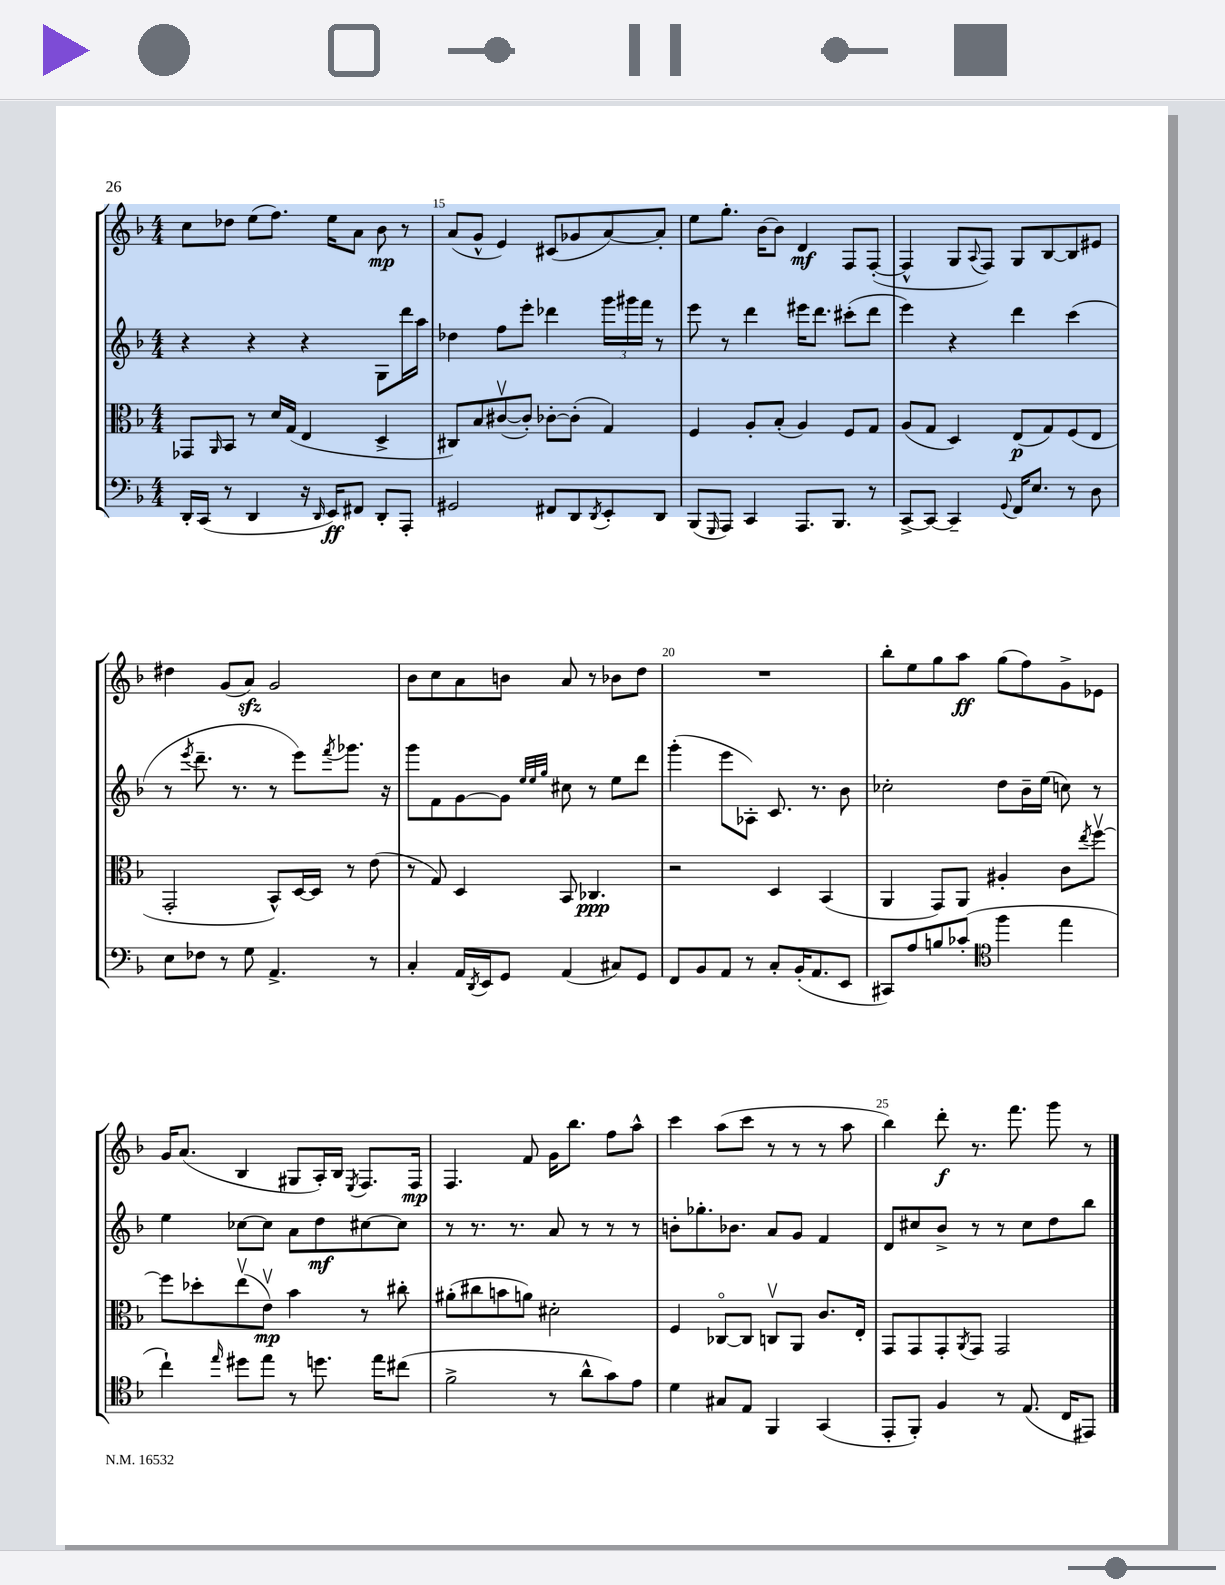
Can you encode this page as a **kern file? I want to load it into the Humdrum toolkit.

**kern	**kern	**kern	**kern
*staff4	*staff3	*staff2	*staff1
*clefF4	*clefC3	*clefG2	*clefG2
*k[b-]	*k[b-]	*k[b-]	*k[b-]
*M4/4	*M4/4	*M4/4	*M4/4
16DD'	8GG-	4r	8cc
(16CC	.	.	.
.	16qqAA	.	.
8r	8BB-	.	8dd-
4DD	8r	4r	(8ee
.	16d	.	8.ff)
.	(16G	.	.
16r	4E	4r	.
16qqDD	.	.	.
16EE)	.	.	16ee
8FF#	.	.	8a
8DD'	4D^	8G	8b-
8AAA'	.	16ddd	8r
.	.	16aa	.
=	=	=	=
2GG#	8C#)	4dd-	(8a
.	8B-	.	8g^^
.	([8c#v	8ff	4e)
.	8c#'])	8eee'	.
8FF#	[8c-'	4ddd-	(8c#
8DD	(8c-']	.	8g-
8qDD	.	.	.
8EE'	4G)	24ggg	[8a)
.	.	24ggg#	.
.	.	24fff	.
8DD	.	8r	8a']
=	=	=	=
(8BBB-	4F	8eee	8ee
16qqGGG	.	.	.
8AAA)	.	8r	8.gg'
4CC	8A'	4ddd	.
.	.	.	[16b-
.	(8B-'	.	8b-]
8.AAA	4A)	16eee#	4d
.	.	8.ddd	.
8.BBB-	.	.	.
.	8F	(8ccc#'	8F
8r	8G	8ddd	([8F'
=	=	=	=
[8CC^	(8A	4eee)	4F^^]
8CC_	8G	.	.
4CC~]	4D)	4r	8G
.	.	.	8qqA
.	.	.	8F)
8qqGG	.	.	.
16FF	(8E	4ddd	8G
8.E	.	.	.
.	8G)	.	[8B-
8r	(8F	(4ccc	8B-]
8D	8E	.	8e#
=	=	=	=
8E	2GG'	8r	4dd#
.	.	8qeee	.
8F-	.	8.ddd~	.
8r	.	.	(8g
.	.	8.r	.
8G	.	.	8a)
4.AA^	8BB-^^)	8r	2g
.	[16D	8eee)	.
.	16D]	.	.
.	.	8qfff	.
.	8r	8.ggg-	.
8r	(8e	.	.
.	.	16r	.
=	=	=	=
4C'	8r	8ggg	8b-
.	8G)	8f	8cc
16AA	4D	[8g	8a
8qDD	.	.	.
16EE	.	.	.
8GG	.	8g]	8b
.	.	32qqee	.
.	.	32qqee	.
.	.	32qqgg	.
(4AA	8BB-	8cc#	8a
.	4.C-	8r	8r
8C#)	.	8ee	8b-
8GG	.	8ddd	8dd
=	=	=	=
8FF	2r	(4ggg'	1r
8BB-	.	.	.
8AA	.	8eee	.
8r	.	8A-')	.
8C'	4D	8.c	.
(16BB-'	.	.	.
8.AA	.	8.r	.
.	(4BB-	.	.
8EE	.	8b-	.
=	=	=	=
8CC#)	4AA	2cc-'	8bb-'
8A	.	.	8ee
8B	8GG)	.	8gg
(8c-'	8AA	.	8aa
*clefC4	*	*	*
4ff	4A#'	8dd	(8gg
.	.	16b-~	8ff)
.	.	(16ee	.
4ee	8c	8cc)	8g^
.	8qee	.	.
.	[8ffv	8r	8e-
=	=	=	=
4cc`)	8ff]	4ee	16g
.	.	.	(8.a
.	8dd-'	.	.
16qqee	.	.	.
8dd#	(8eev	[8cc-	4B-
8ee	8ev)	8cc-]	.
8r	4b-	8a	8G#
8.dd	.	8dd	16A')
.	.	.	16B-
.	.	.	8qE
.	8r	[8cc#	8.F
16ee	.	.	.
(8cc#	8cc#'	8cc#]	.
.	.	.	16F
=	=	=	=
2f^	(8a#'	8r	4.F
.	8cc#	8.r	.
.	8b	.	.
.	.	8.r	.
.	8a)	.	8f
8r	2d#'	8a	16g
.	.	.	8.bb-
8a^^	.	8r	.
8g)	.	8r	8ff
8e	.	8r	8aa^^
=	=	=	=
4d	4F	8b'	4ccc
.	.	8.gg-'	.
8G#	[8C-o	.	(8aa
.	.	8.b-	.
8E	8C-]	.	8ccc
4FF	8Cv	8a	8r
.	8AA	8g	8r
(4GG	8.c	4f	8r
.	.	.	8aa
.	16E'	.	.
=	=	=	=
8EE'	8GG	8d	4bb-)
8FF')	8GG	8cc#	.
4F	8GG'	8b-^	8ddd'
.	8qAA	.	.
.	8GG	8r	8.r
8r	2GG	8r	.
.	.	.	8.fff
(8.E	.	8cc#	.
.	.	8dd	8ggg
16C	.	.	.
8EE#)	.	8bb-	8r
==	==	==	==
*-	*-	*-	*-
